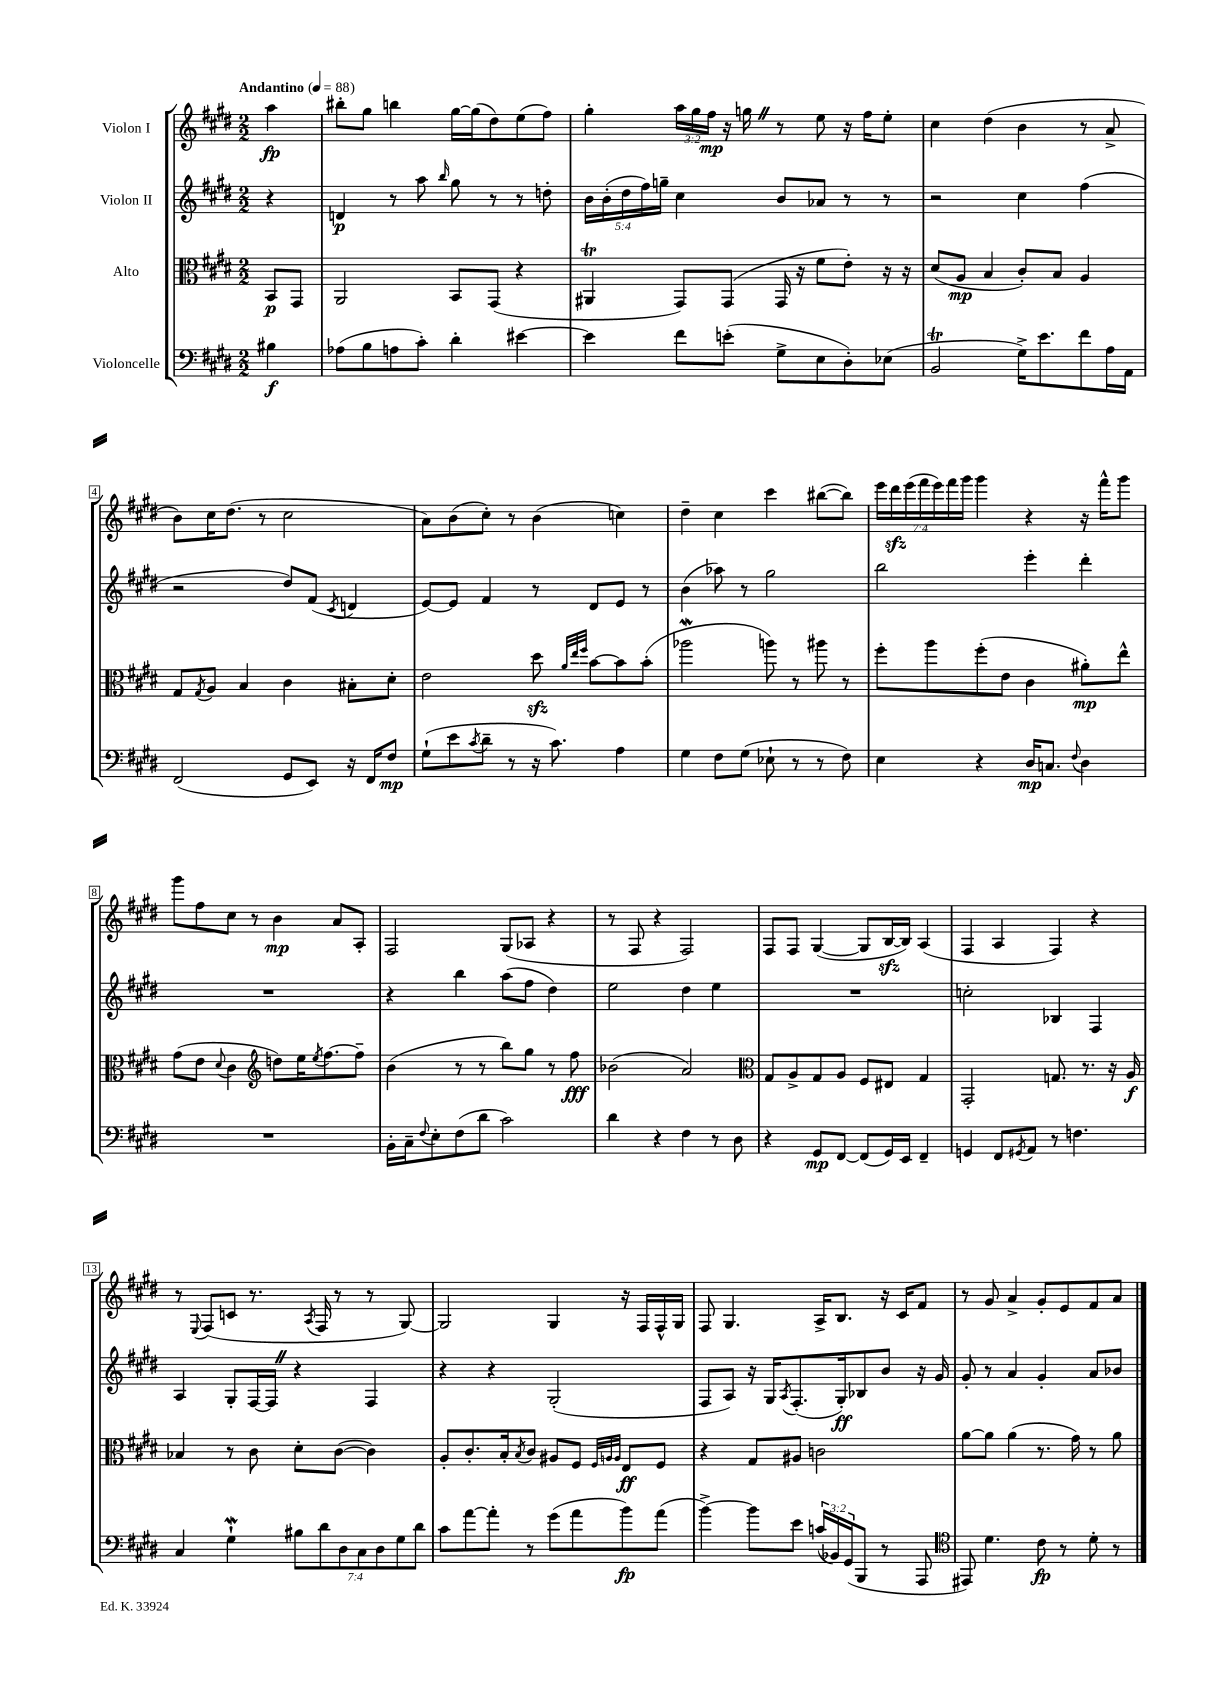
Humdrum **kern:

**kern	**kern	**kern	**kern
*staff4	*staff3	*staff2	*staff1
*clefF4	*clefC3	*clefG2	*clefG2
*k[f#c#g#d#]	*k[f#c#g#d#]	*k[f#c#g#d#]	*k[f#c#g#d#]
*M2/2	*M2/2	*M2/2	*M2/2
*MM88	*MM88	*MM88	*MM88
4B#	8BB	4r	4aa
.	8GG#	.	.
=	=	=	=
(8A-	2AA	4d	8bb#'
8B	.	.	8gg#
8A	.	8r	4bb
8c#')	.	8aa	.
.	.	16qqbb	.
4d#'	8BB	8gg#	[16gg#
.	.	.	(16gg#]
.	(8GG#	8r	8dd#)
[4e#	4r	8r	(8ee
.	.	8dd'	8ff#)
=	=	=	=
4e#]	4AA#	20b	4gg#'
.	.	(20b'	.
.	.	20dd#	.
.	.	20ff#)	.
.	.	20gg~	.
8f#	8GG#)	4cc#	24aa
.	.	.	24gg#
.	.	.	24ff#
(8e'	(8GG#	.	16r
.	.	.	16gg
8G#^	16GG#	8b	8r
.	16r	.	.
8E	8f#	8a-	8ee
8D#')	8e')	8r	16r
.	.	.	16ff#
(8E-	16r	8r	8ee'
.	16r	.	.
=	=	=	=
2BB	(8d#	2r	4cc#
.	8A	.	.
.	4B	.	(4dd#
16G#^)	8c#')	4cc#	4b
8.e	.	.	.
.	8B	.	.
8f#	4A	(4ff#	8r
16A	.	.	8a^
16AA	.	.	.
=	=	=	=
(2FF#	8G#	2r	8b)
.	8qG#	.	.
.	8A	.	16cc#
.	.	.	(8.dd#
.	4B	.	.
.	.	.	8r
8GG#	4c#	8dd#)	2cc#
8EE)	.	(8f#	.
.	.	8qc#	.
16r	8B#'	4d	.
16FF#	.	.	.
8F#	8d#'	.	.
=	=	=	=
(8G#`	2e	[8e)	8a)
8e	.	8e]	(8b
8qc#	.	.	.
8d#~	.	4f#	8cc#')
8r	.	.	8r
16r	8dd#	8r	(4b
8.c#)	.	.	.
.	32qqa	.	.
.	32qqee	.	.
.	32qqff#	.	.
.	[8b	8d#	.
4A	8b]	8e	4cc)
.	(8b'	8r	.
=	=	=	=
4G#	2aa-	(4b	4dd#~
8F#	.	8aa-)	4cc#
(8G#	.	8r	.
8E-`	8aa)	2gg#	4ccc#
8r	8r	.	.
8r	8aa#	.	([8bb#
8F#)	8r	.	8bb#])
=	=	=	=
4E	8ff#'	2bb	28eee
.	.	.	28ddd#
.	.	.	(28eee
.	.	.	28fff#
.	8aa	.	.
.	.	.	28eee)
.	.	.	28fff#
.	.	.	28ggg#
4r	(8ff#'	.	4ggg#
.	8e	.	.
16D#	4c#	4eee'	4r
8.C	.	.	.
8qqF#	.	.	.
4D#	8a#')	4ddd#'	16r
.	.	.	16fff#^^
.	8ee^^	.	8ggg#
=	=	=	=
1r	(8g#	1r	8ggg#
.	8e	.	8ff#
.	8qqd#	.	.
.	4c#	.	8cc#
.	.	.	8r
*	*clefG2	*	*
.	8dd)	.	4b
.	16ee	.	.
.	8qee	.	.
.	[8.ff#	.	.
.	.	.	8a
.	8ff#~]	.	8A'
=	=	=	=
16BB'	(4b	4r	2F#
16C#~	.	.	.
8qqF#	.	.	.
8E'	.	.	.
(8F#	8r	4bb	.
8d#	8r	.	.
2c#)	8bb)	(8aa	(8G#
.	8gg#	8ff#	8A-
.	8r	4dd#)	4r
.	8ff#	.	.
=	=	=	=
4d#	(2b-	2ee	8r
.	.	.	8F#
4r	.	.	4r
4F#	2a)	4dd#	2F#)
8r	.	4ee	.
8D#	.	.	.
=	=	=	=
*	*clefC3	*	*
4r	8G#	1r	8F#
.	8A^	.	8F#
8GG#	8G#	.	([4G#
[8FF#	8A	.	.
(8FF#]	8F#	.	8G#]
16GG#)	8E#	.	[16B
16EE	.	.	16B])
4FF#~	4G#	.	(4A
=	=	=	=
4GG	2GG#'	2cc'	4F#
8FF#	.	.	4A
8qGG#	.	.	.
8AA	.	.	.
8r	8.G	4B-	4F#)
4.F	.	.	.
.	8.r	.	.
.	.	4F#	4r
.	16r	.	.
.	16A	.	.
=	=	=	=
4C#	4B-	4A	8r
.	.	.	8qqE
.	.	.	(8F#
4G#`	8r	8G#'	8c
.	8c#	[16F#	8.r
.	.	16F#]	.
14B#	8d#'	4r	.
.	.	.	8qA
.	.	.	16F#
14d#	.	.	.
.	([8c#	.	8r
14D#	.	.	.
14C#	.	.	.
.	4c#])	4F#	8r
14D#	.	.	.
14G#	.	.	.
.	.	.	[8G#)
14d#	.	.	.
=	=	=	=
8c#	8A'	4r	2G#]
[8a	8.c#'	.	.
8a']	.	4r	.
.	16B'	.	.
.	8qB	.	.
8r	8c#	.	.
(8g#	8A#	(2G#'	4G#
8a	8F#	.	.
.	32qqF#	.	.
.	32qqA	.	.
.	32qqA	.	.
8b)	8E	.	16r
.	.	.	16F#
(8a	8F#	.	16F#^^
.	.	.	16G#
=	=	=	=
[4b^)	4r	8F#	8F#
.	.	8A)	4.G#
8b]	8G#	16r	.
.	.	16G#	.
.	.	8qA	.
8e	8A#	(8.F#'	.
(24c	2c	.	16A^
24BB-)	.	.	.
.	.	16G#')	8.B
(24GG#	.	.	.
8BBB	.	8B-	.
8r	.	8b	16r
.	.	.	16c#
8AAA	.	16r	8f#
.	.	16g#	.
=	=	=	=
*clefC4	*	*	*
8EE#)	[8a	8g#'	8r
4.d#	8a]	8r	8g#
.	(4a	4a	4a^
8c#	8.r	4g#'	8g#'
8r	.	.	8e
.	16g#)	.	.
8d#'	8r	8a	8f#
8r	8a	8b-	8a
==	==	==	==
*-	*-	*-	*-
